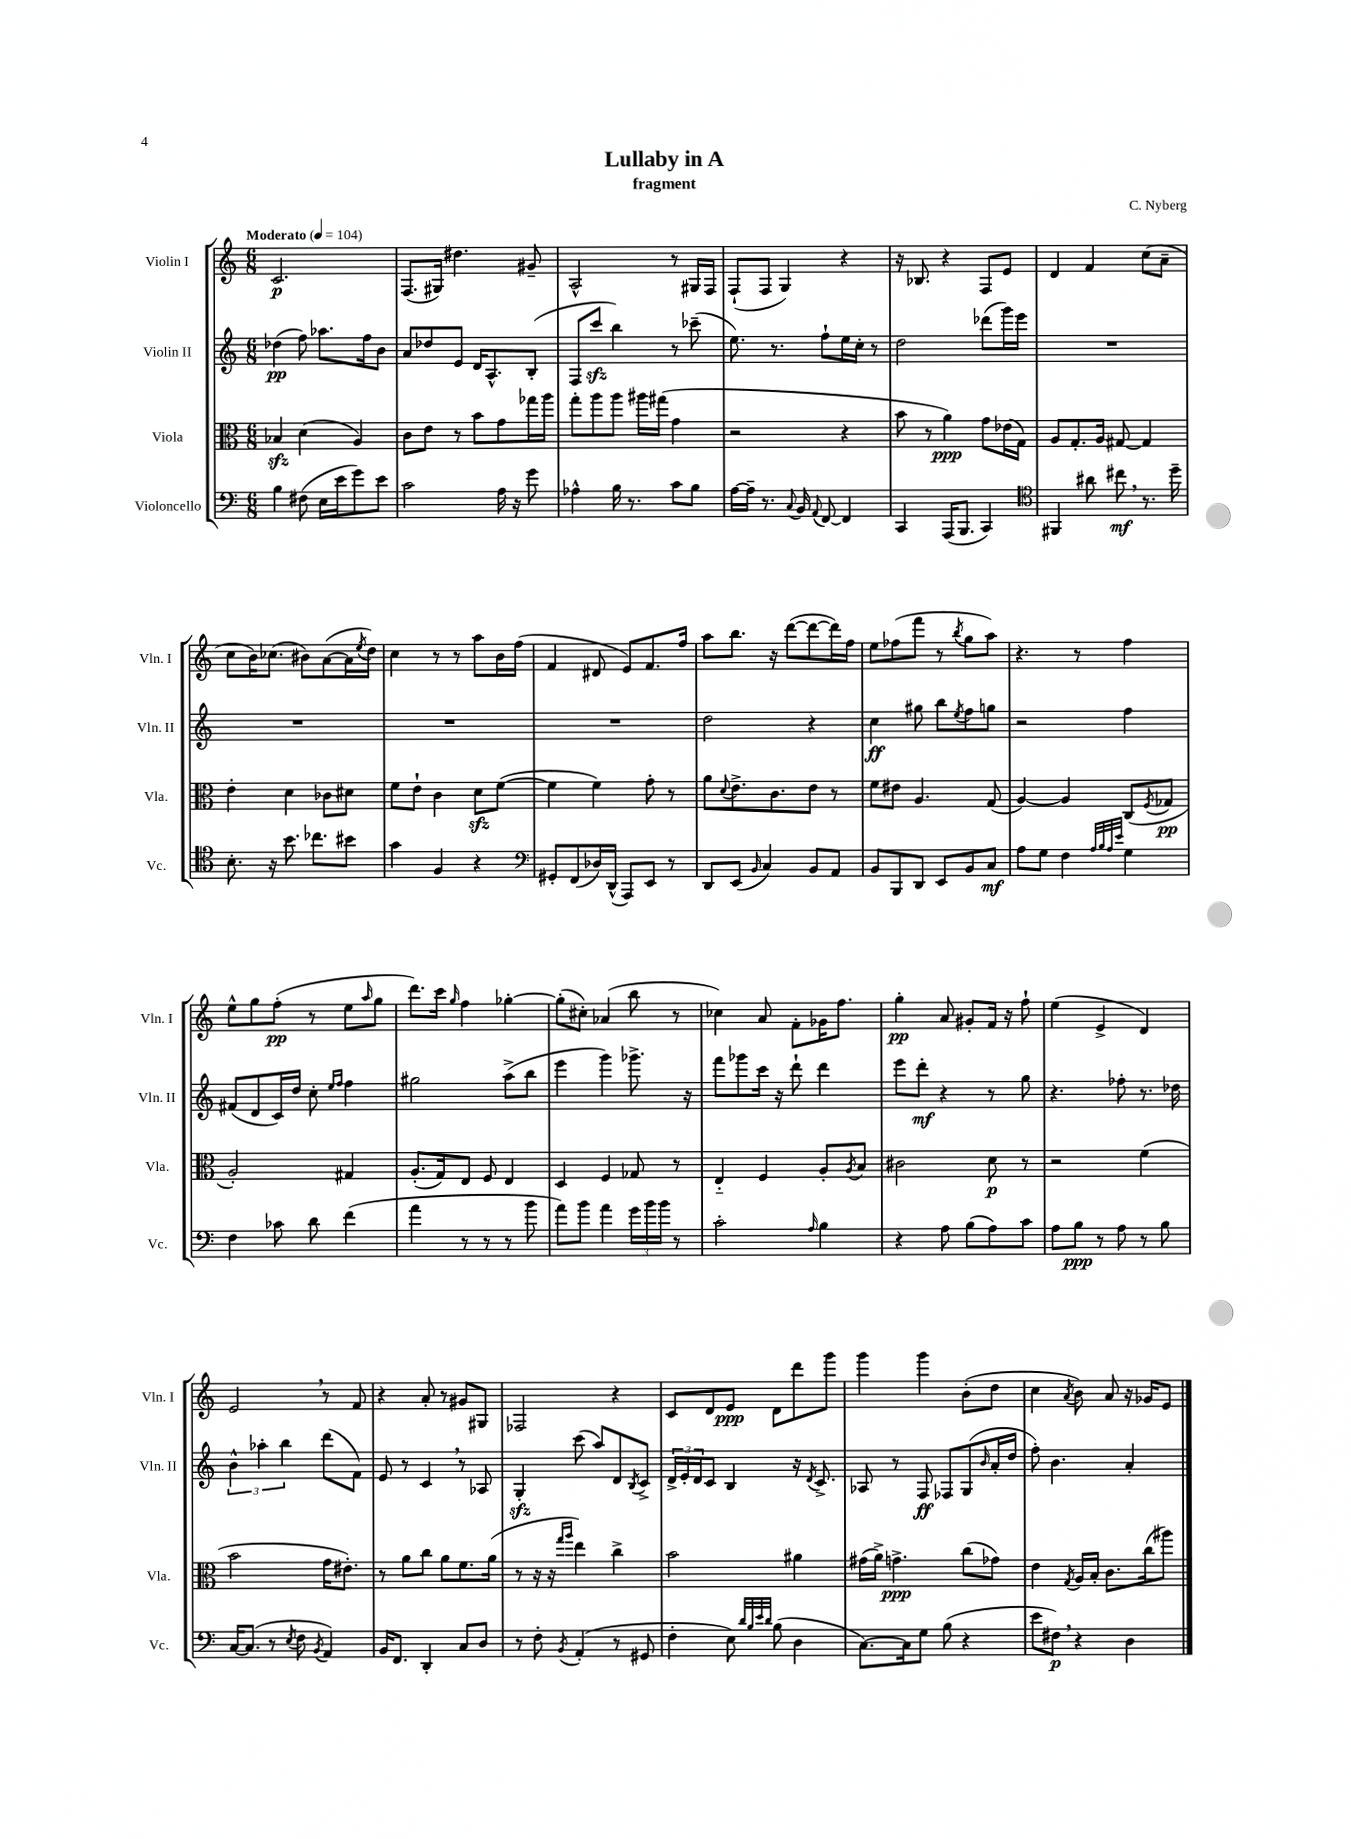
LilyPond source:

\header { title = "Lullaby in A" composer = "C. Nyberg" subtitle = "fragment" }
<<
\new StaffGroup <<
\new Staff = "s0" \with { instrumentName = "Violin I" shortInstrumentName = "Vln. I" } {
    \clef treble \key c \major \numericTimeSignature \time 6/8 \tempo "Moderato" 4 = 104
    c'2.\p |
    f8.( gis16) dis''4. gis'8-- |
    a2-^ r8 gis16 f16 |
    f8-!( f8 g4) r4 |
    r16 bes8. r4 f8 e'8 |
    d'4 f'4 c''8( a'8-- |
    c''8 b'16) ces''8.( bis'8) a'8~( a'16 \acciaccatura { e''8 } d''16) |
    c''4 r8 r8 a''8 b'16 f''16( |
    f'4 dis'8 e'8) f'8. f''16 |
    a''8 b''8. r16 d'''8~( d'''8~ d'''16) f''16 |
    e''8 fes''8( f'''8 r8 \acciaccatura { b''8 } g''8 a''8) |
    r4. r8 f''4 |
    e''8-^ g''8 f''8-.\pp( r8 e''8 \grace { a''16 } g''8 |
    d'''8.) c'''16 \grace { g''16 } f''4 ges''4~-. |
    ges''8-.( cis''8-.) aes'4( b''8 r8 |
    ces''4) a'8 f'8-. ges'16 f''8. |
    g''4-.\pp a'8 gis'8-. f'16 r16 f''8-! |
    e''4( e'4-> d'4) |
    e'2 \breathe r8 f'8 |
    r4 a'8-. r8 gis'8 gis8 |
    fes2 r4 |
    c'8 d'8 e'8\ppp d'8 d'''8 g'''8 |
    g'''4 g'''4 b'8-.( d''8 |
    c''4 \acciaccatura { a'8 } b'8) a'8 r16 ges'16 e'8 \bar "|." |
}
\new Staff = "s1" \with { instrumentName = "Violin II" shortInstrumentName = "Vln. II" } {
    \clef treble \key c \major \numericTimeSignature \time 6/8
    des''4\pp( f''8) aes''8. f''16 b'8 |
    a'8 des''8 e'8 d'16 a8.-^ b8-.( |
    f8 c'''8\sfz b''4) r8 ces'''8--( |
    e''8.) r8. f''8-! e''16 c''16-. r8 |
    d''2 des'''8( g'''16) e'''16 |
    R2. |
    R2. |
    R2. |
    R2. |
    d''2 r4 |
    c''4\ff gis''8 b''8 \acciaccatura { e''8 } f''8 g''8 |
    r2 f''4 |
    fis'8( d'8 c'16) d''16 c''8-. \grace { e''16 f''16 } f''4 |
    gis''2 a''8->( b''8 |
    e'''4 g'''4) ges'''8.-> r16 |
    f'''8 ges'''8 c'''16 r16 d'''8-! d'''4 |
    e'''8 d'''8-.\mf r4 r8 g''8 |
    r4. fes''8-. r8. des''16 |
    \tuplet 3/2 { b'4-^ aes''4-. b''4 } d'''8( f'8) |
    e'8 r8 c'4 \breathe r8 aes8 |
    g4-.\sfz c'''8( a''8) d'8 \acciaccatura { b8 } c'8-> |
    \tuplet 3/2 { d'16-> e'16-. d'16 } c'8 b4 r16 \acciaccatura { d'8 } c'8.-> |
    aes8 r8 f8\ff fes8 g8( \grace { b'16 } a'16-. d''16 |
    f''8-.) b'4. a'4-. \bar "|." |
}
\new Staff = "s2" \with { instrumentName = "Viola" shortInstrumentName = "Vla." } {
    \clef alto \key c \major \numericTimeSignature \time 6/8
    bes4\sfz d'4( a4) |
    c'8 e'8 r8 b'8 g'8 ges''16 a''16 |
    g''8-. a''8 a''8 ais''16 gis''16( g'4 |
    r2 r4 |
    b'8 r8 a'4\ppp) g'8 ees'16( g16) |
    a8 g8.-. a16 gis8~ gis4 |
    e'4-. d'4 ces'8 dis'8 |
    f'8 e'8-! c'4 d'8\sfz f'8~( |
    f'4 f'4) g'8-. r8 |
    a'8 \appoggiatura { d'8 } e'8.-> c'8. e'8 r8 |
    f'8 eis'8 a4. g8( |
    a4~) a4 c8( \acciaccatura { f8 } ges8\pp |
    a2-.) gis4 |
    a8.-.( g16) e8 f8 e4 |
    d4 f4 ges8 r8 |
    e4-_ f4 a8-. \acciaccatura { a8 } b8 |
    cis'2 d'8\p r8 |
    r2 f'4( |
    b'2 g'16 eis'8.-.) |
    r8 a'8 c''8 a'8 f'8. a'16( |
    r8 r16 r16 \grace { g''16 a''16 } e''4) c''4-> |
    b'2 ais'4 |
    gis'16( a'16->) g'4.->\ppp c''8( ges'8) |
    e'4 \acciaccatura { g8 } a16 b16-. c'8. c''16( ais''8) \bar "|." |
}
\new Staff = "s3" \with { instrumentName = "Violoncello" shortInstrumentName = "Vc." } {
    \clef bass \key c \major \numericTimeSignature \time 6/8
    b4 fis8( e16 e'16 g'8) e'8 |
    c'2 a16 r16 g'8 |
    aes4-^ b16 r8. c'8 b8 |
    a16~ a16-- r8. \appoggiatura { c8 } b,16 \appoggiatura { a,8 } f,8~ f,4 |
    c,4 a,,16( b,,8. c,4) |
    \clef tenor fis,4 ais'8 cis''8\mf \breathe r8. d''16-- |
    b8.-. r16 b'8. ces''8. bis'8 |
    g'4 f4 r4 |
    \clef bass gis,8-. f,8( des16) d,16-^( a,,8) e,8 r8 |
    d,8 e,8( \grace { b,16 } c4) b,8 a,8 |
    b,8 b,,8 d,8 e,8 b,8 c8\mf |
    a8 g8 f4 \grace { a32 b32 a32 e'32 } g4 |
    f4 ces'8 d'8 f'4( |
    a'4 r8 r8 r8 b'8 |
    a'8) b'8 a'4 \tuplet 3/2 { g'16 b'16 b'16 } r8 |
    c'2-. \grace { a16 } b4 |
    r4 a8 b8( a8) c'8 |
    a8 b8\ppp r8 a8 r8 b8 |
    c16~ c8.( r8 \acciaccatura { e8 } f8 \acciaccatura { b,8 } a,4) |
    b,16 f,8. d,4-. c8 d8 |
    r8 f8-. \acciaccatura { b,8 } a,4-.( r8 gis,8 |
    f4-. e8) \grace { d'32 b32 e'32 d'32 } b8( d4 |
    c8.~) c16 g8 b8( r4 |
    e'8 fis8\p) \breathe r4 d4 \bar "|." |
}
>>
>>
\layout { \context { \Score \remove "Bar_number_engraver" } }
